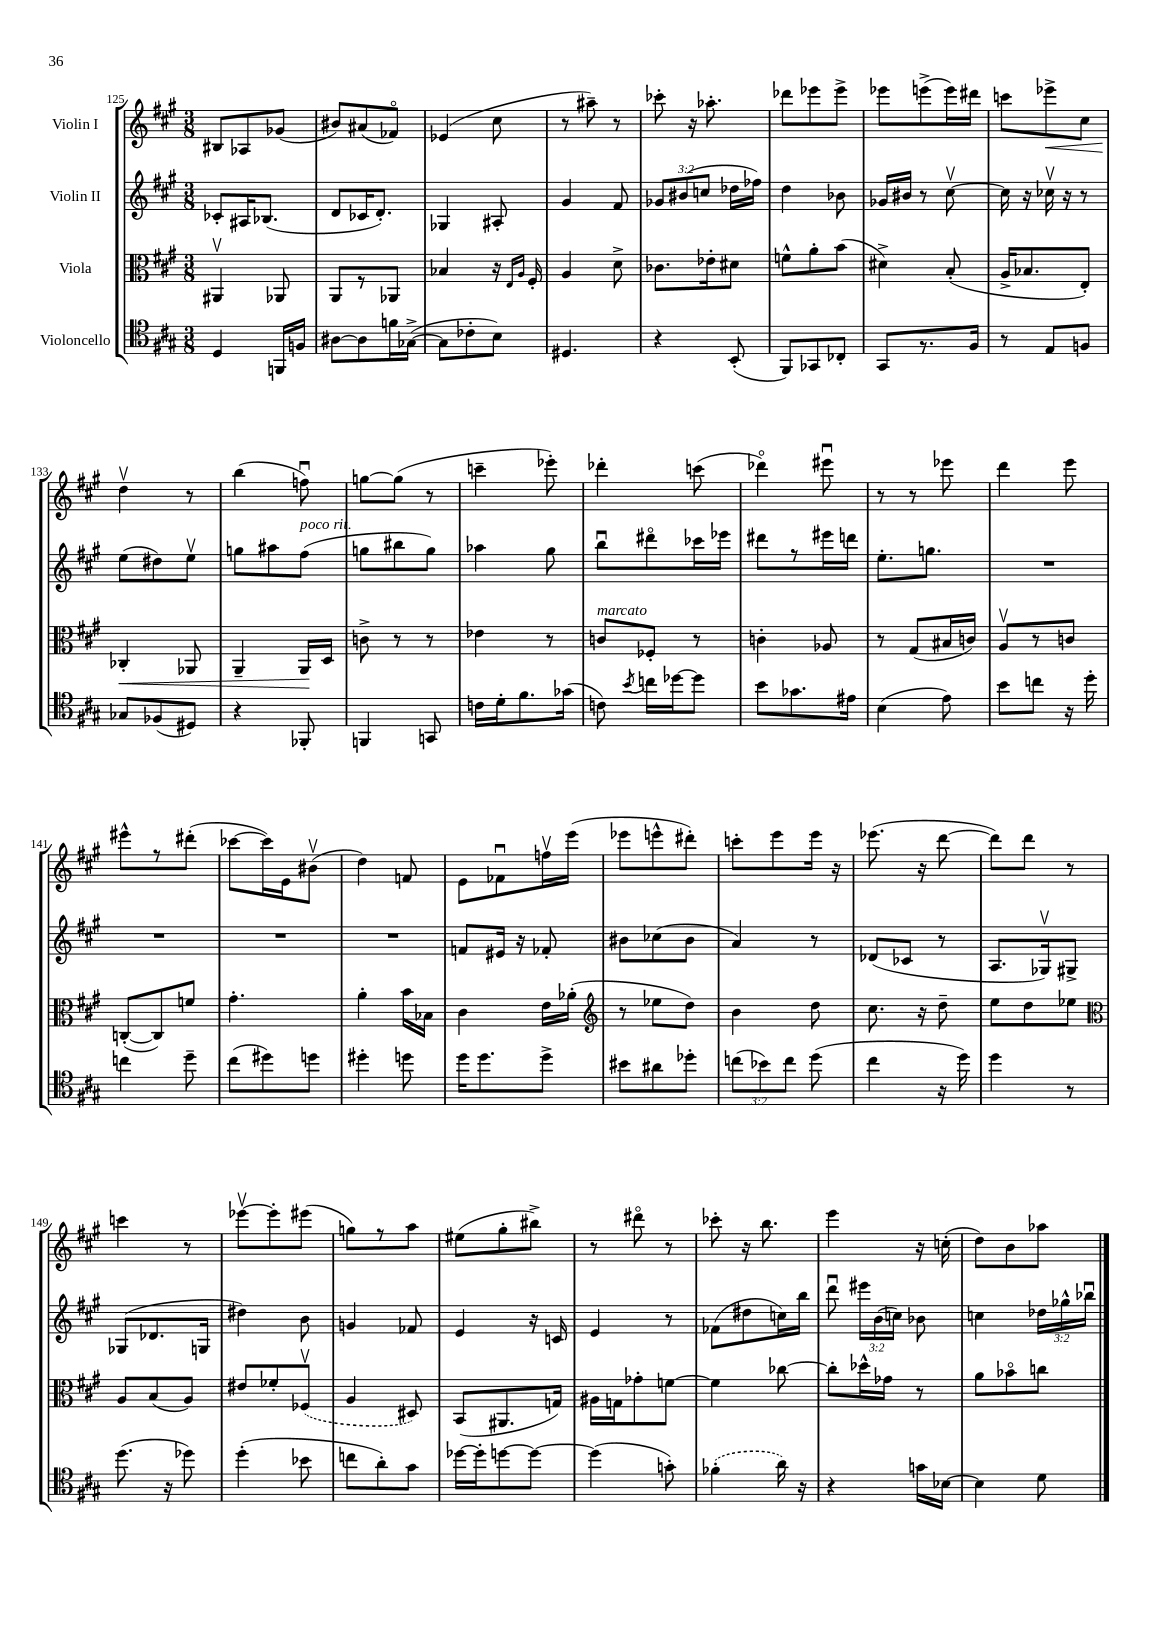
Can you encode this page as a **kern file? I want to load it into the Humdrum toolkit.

**kern	**kern	**kern	**kern
*staff4	*staff3	*staff2	*staff1
*clefC4	*clefC3	*clefG2	*clefG2
*k[f#c#g#]	*k[f#c#g#]	*k[f#c#g#]	*k[f#c#g#]
*M3/8	*M3/8	*M3/8	*M3/8
4D	4AA#v	8c-'	8B#
.	.	16A#	8A-
.	.	(8.B-	.
16FF	8AA-	.	(8g-
16F	.	.	.
=	=	=	=
[8A#	8AA	8d	8b#)
8A#]	8r	16c-	(8a#
.	.	8.d')	.
16f	8AA-	.	8f-o)
([16G-^	.	.	.
=	=	=	=
8G-]	4B-	4G-	(4e-
8c-'	.	.	.
8B)	16r	8A#'	8cc#
.	16qqE	.	.
.	16qqA	.	.
.	16F#'	.	.
=	=	=	=
4.D#	4A	4g#	8r
.	.	.	8aa#~)
.	8d^	8f#	8r
=	=	=	=
4r	8.c-	12g-	8ccc-'
.	.	(12b#	.
.	.	.	16r
.	.	12cc	.
.	16e-'	.	8.aa-'
(8BB'	8d#	16dd-	.
.	.	16ff-)	.
=	=	=	=
8FF#)	8f^^	4dd	8ddd-
8GG-	8a'	.	8eee-
8C-'	(8b	8b-	8eee-^
=	=	=	=
8GG#	4d#^)	16g-	8eee-
.	.	16b#	.
8.r	.	8r	(8eee^
.	(8B'	[8cc#v	16eee)
16F#	.	.	16ddd#
=	=	=	=
8r	16A^	16cc#]	8ccc
.	8.B-	16r	.
8E	.	16cc-v	8eee-^
.	.	16r	.
8F	8E')	8r	8cc#
=	=	=	=
8G-	4C-'	(8ee	4ddv
(8F-	.	8dd#)	.
8D#)	8AA-	8eev	8r
=	=	=	=
4r	4AA~	8gg	(4bb
.	.	8aa#	.
8FF-'	16AA	(8ff#	8ffu)
.	16D	.	.
=	=	=	=
4FF	8c^	8gg	[8gg
.	8r	8bb#	(8gg]
8GG	8r	8gg)	8r
=	=	=	=
16c	4e-	4aa-	4ccc~
16d'	.	.	.
8.f#	.	.	.
.	8r	8gg#	8eee-')
(16g-	.	.	.
=	=	=	=
8c)	8c	8bbu	4ddd-'
8qb	.	.	.
16cc	8F-'	8ddd#o	.
[16dd-	.	.	.
8dd-]	8r	16ccc-	(8ccc
.	.	16eee-	.
=	=	=	=
8b	4c'	8ddd#	4ddd-o)
8.g-	.	8r	.
.	8A-	16eee#	8eee#u
16e#	.	16ddd	.
=	=	=	=
(4B	8r	8.ee'	8r
.	(8G#	.	8r
.	.	8.gg	.
8e)	16B#	.	8eee-
.	16c)	.	.
=	=	=	=
8b	8Av	4.r	4ddd
8cc	8r	.	.
16r	8c	.	8eee
16dd'	.	.	.
=	=	=	=
4cc	([8C'	4.r	8eee#^^
.	8C])	.	8r
8dd~	8f	.	(8ddd#'
=	=	=	=
(8cc#	4.g#'	4.r	[8ccc-
8dd#)	.	.	16ccc-])
.	.	.	16e
8dd	.	.	(8b#v
=	=	=	=
4dd#'	4a'	4.r	4dd)
8dd	16b	.	8f
.	16B-	.	.
=	=	=	=
16dd	4c#	8f	8e
8.dd	.	.	.
.	.	16e#	8f-u
.	.	16r	.
8dd^	16e	8f-'	16ffv
.	(16a-'	.	(16eee
=	=	=	=
*	*clefG2	*	*
8b#	8r	8b#	8eee-
8a#	8ee-	(8cc-	8eee^^
8dd-'	8dd)	8b#	8ddd#')
=	=	=	=
(12cc	4b	4a)	8ccc'
12b-)	.	.	.
.	.	.	8eee
12cc	.	.	.
(8dd	8dd	8r	16eee
.	.	.	16r
=	=	=	=
4cc#	8.cc#	(8d-	(8.eee-
.	.	8c-	.
.	16r	.	16r
16r	8dd~	8r	[8ddd
16dd)	.	.	.
=	=	=	=
4dd	8ee	8.A	8ddd])
.	8dd	.	8ddd
.	.	16G-v)	.
8r	8ee-	8G#^	8r
=	=	=	=
*	*clefC3	*	*
(8.dd	8A	(8G-	4ccc
.	(8B	8.d-	.
16r	.	.	.
8dd-)	8A)	.	8r
.	.	16G	.
=	=	=	=
(4dd'	8e#	4dd#)	[8eee-v
.	8f-'	.	8eee-']
8b-	(8F-v	8b	(8eee#
=	=	=	=
8cc	4A	4g	8gg)
8a')	.	.	8r
8g#	8D#)	8f-	8aa
=	=	=	=
[16dd-	(8BB	4e	(8ee#
16dd-']	.	.	.
[8dd	8.AA#	.	8gg#'
8dd_	.	16r	8bb#^)
.	16G)	16c	.
=	=	=	=
(4dd]	16A#	4e	8r
.	16G	.	.
.	8g-'	.	8ddd#o
8g')	[8f	8r	8r
=	=	=	=
(4f-'	4f]	(8f-	8ccc-'
.	.	8dd#	16r
.	.	.	8.bb
16a)	[8cc-	16cc)	.
16r	.	16bb	.
=	=	=	=
4r	8cc-']	8dddu	4eee
.	16dd-^^	24eee#	.
.	.	(24b	.
.	16g-	.	.
.	.	24cc)	.
16g	8r	8b-	16r
[16B-	.	.	(16cc'
=	=	=	=
4B-]	8a	4cc	8dd)
.	8b-o	.	8b
8d	8cc	24dd-	8aa-
.	.	24gg-^^	.
.	.	24bb-u	.
==	==	==	==
*-	*-	*-	*-
